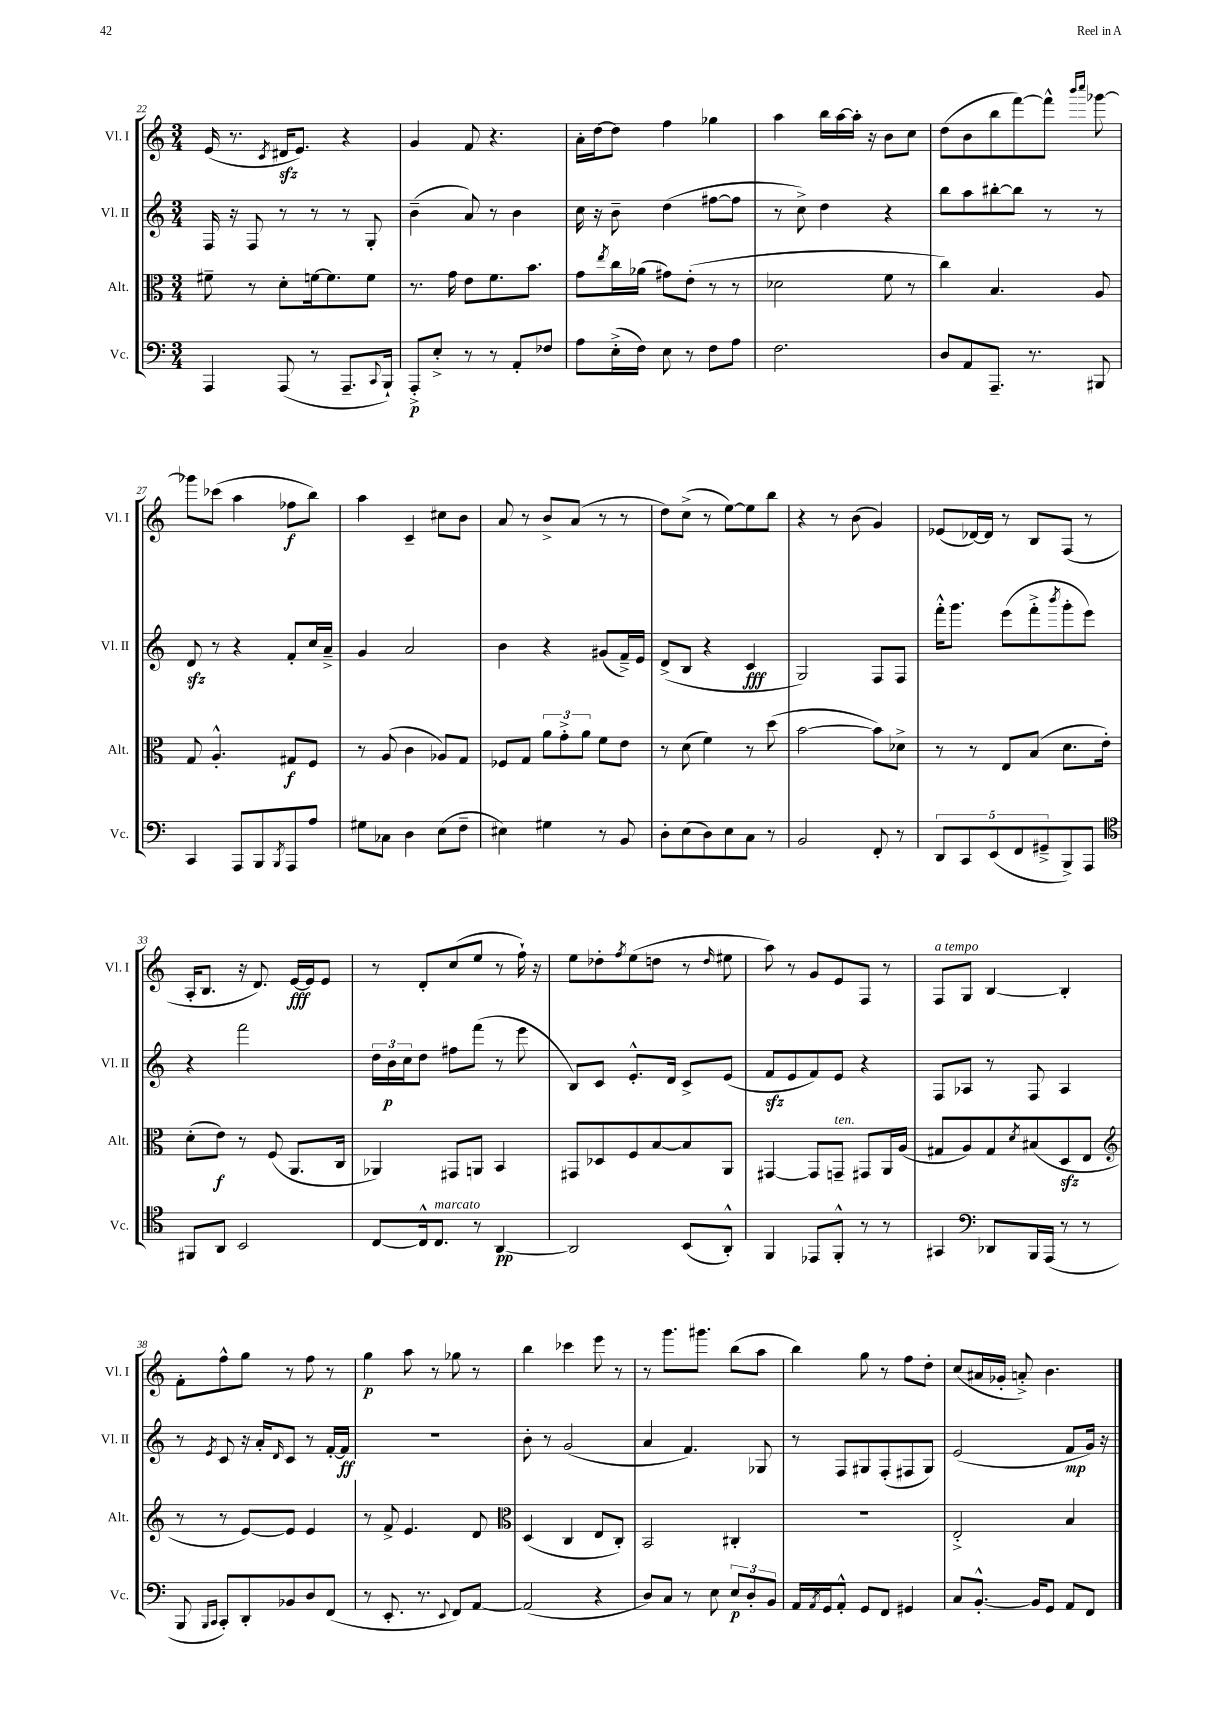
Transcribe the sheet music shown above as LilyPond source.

<<
\new StaffGroup <<
\new Staff = "s0" \with { instrumentName = "Vl. I" shortInstrumentName = "Vl. I" } {
    \clef treble \key c \major \numericTimeSignature \time 3/4
    e'16( r8. \acciaccatura { c'8 } dis'16\sfz e'8.) r4 |
    g'4 f'8 r4. |
    a'16-. d''16~ d''8 f''4 ges''4 |
    a''4 b''16 a''16~ a''16-. r16 b'8 c''8 |
    d''8( b'8 b''8 f'''8~) f'''8-^ \grace { b'''16 c''''16 } ges'''8~ |
    ges'''8 ces'''8( a''4 fes''8\f b''8) |
    a''4 c'4-- cis''8 b'8 |
    a'8 r8 b'8-> a'8( r8 r8 |
    d''8) c''8->( r8 e''8~) e''8 b''8 |
    r4 r8 b'8( g'4) |
    ees'8( des'16~) des'16 r8 b8 f8( r8 |
    a16-. b8. r16 d'8.) e'16~\fff e'16 e'8 |
    r8 d'8-. c''8( e''8 r8 f''16-!) r16 |
    e''8 des''8-. \acciaccatura { f''8 } e''8( d''8 r8 \grace { d''16 } eis''8 |
    a''8) r8 g'8 e'8 f8 r8 |
    f8^\markup { \italic "a tempo" } g8 b4~ b4-. |
    f'8-. f''8-^ g''8 r8 f''8 r8 |
    g''4\p a''8 r8 ges''8 r8 |
    b''4 ces'''4 e'''8 r8 |
    r8 g'''8. gis'''8. b''8( a''8 |
    b''4) g''8 r8 f''8 d''8-. |
    c''8( ais'16 ges'16-. a'8-.->) b'4. \bar "|." |
}
\new Staff = "s1" \with { instrumentName = "Vl. II" shortInstrumentName = "Vl. II" } {
    \clef treble \key c \major \numericTimeSignature \time 3/4
    f16 r16 f8 r8 r8 r8 g8-. |
    b'4--( a'8) r8 b'4 |
    c''16 r16 b'8-- d''4( fis''8~ fis''8 |
    r8 c''8->) d''4 r4 |
    b''8 a''8 bis''8~-. bis''8 r8 r8 |
    d'8\sfz r8 r4 f'8-. c''16 a'16---> |
    g'4 a'2 |
    b'4 r4 gis'8( f'16--->) e'16 |
    d'8->( b8 r4 c'4\fff |
    g2) f8 f8 |
    f'''16-.-^ g'''8. e'''8( f'''8-.-> \acciaccatura { b'''8 } g'''8-. e'''8) |
    r4 f'''2 |
    \tuplet 3/2 { d''16 b'16\p c''16 } d''8 fis''8 f'''8( r8 e'''8 |
    b8) c'8 e'8.-.-^ d'16 c'8-> e'8( |
    f'8\sfz e'8 f'8) e'8 r4 |
    f8 aes8 r8 f8 aes4 |
    r8 \acciaccatura { e'8 } c'8 r16 a'16-. \grace { d'16 } c'8 r8 f'16~-. f'16\ff |
    R2. |
    b'8-. r8 g'2( |
    a'4 f'4.) ges8 |
    r8 f8 gis8 f8-.( fis8 gis8) |
    e'2( f'8\mp g'16) r16 \bar "|." |
}
\new Staff = "s2" \with { instrumentName = "Alt." shortInstrumentName = "Alt." } {
    \clef alto \key c \major \numericTimeSignature \time 3/4
    fis'8-- r8 d'8-. f'16~ f'8. f'8 |
    r8. g'16 e'8 f'8. b'8. |
    g'8 \acciaccatura { e''8 } c''16 aes'16( gis'8) e'8-.( r8 r8 |
    des'2 f'8 r8 |
    c''4) b4. a8 |
    g8 a4.-.-^ gis8\f f8 |
    r8 a8( c'4 aes8) g8 |
    fes8 g8 \tuplet 3/2 { a'8 g'8-.-> a'8 } f'8 e'8 |
    r8 d'8( f'4) r8 d''8( |
    b'2~ b'8) des'8-> |
    r8 r8 e8 b8( d'8. e'16-.) |
    d'8-.( e'8\f) r8 f8( a,8. c16 |
    aes,4) gis,8 a,8 b,4 |
    gis,8 des8 f8 b8~ b8 a,8 |
    gis,4~ gis,8 g,8--^\markup { \italic "ten." } gis,8 a,16 a16( |
    gis8 a8) gis8 \acciaccatura { d'8 } bis8( d8\sfz e8 |
    \clef treble r8 r8 e'8~) e'8 e'4 |
    r8 f'8-> e'4. d'8 |
    \clef alto d4( c4 e8 c8-.) |
    b,2 cis4-. |
    R2. |
    e2-.-> b4 \bar "|." |
}
\new Staff = "s3" \with { instrumentName = "Vc." shortInstrumentName = "Vc." } {
    \clef bass \key c \major \numericTimeSignature \time 3/4
    a,,4 a,,8( r8 a,,8.-- \appoggiatura { c,8 } b,,16-!) |
    a,,8-.->\p e8-.-> r8 r8 a,8-. fes8 |
    a8 e16-.->( f16) e8 r8 f8 a8 |
    f2. |
    d8 a,8 a,,8.-- r8. bis,,8 |
    c,4 a,,8 b,,8 \acciaccatura { b,,8 } a,,8 a8 |
    gis8 ces8 d4 e8( f8-- |
    eis4) gis4 r8 b,8 |
    d8-. e8( d8) e8 c8 r8 |
    b,2 f,8-. r8 |
    \tuplet 5/4 { d,8 c,8 e,8( f,8 gis,8---> } b,,8->) a,,8 |
    \clef tenor fis,8 a,8 b,2 |
    c8~ c16-^ c8.^\markup { \italic "marcato" } r8 a,4~\pp |
    a,2 b,8( a,8-.-^) |
    f,4 ees,8 f,8-.-^ r8 r8 |
    gis,4 \clef bass des,8 b,,16 a,,16( r8 r8 |
    b,,8 \grace { b,,16 c,16 } c,8-.) d,8-. bes,8 d8 f,8( |
    r8 e,8.-. r8. \appoggiatura { e,8 } f,8) a,8~ |
    a,2( r4 |
    d8) c8 r8 e8 \tuplet 3/2 { e8\p d8-. b,8 } |
    a,16 \acciaccatura { a,8 } g,16 a,8-.-^ g,8 f,8 gis,4 |
    c8 b,8.~-.-^ b,16 g,8 a,8 f,8 \bar "|." |
}
>>
>>
\layout { \context { \Score currentBarNumber = #22 } }
